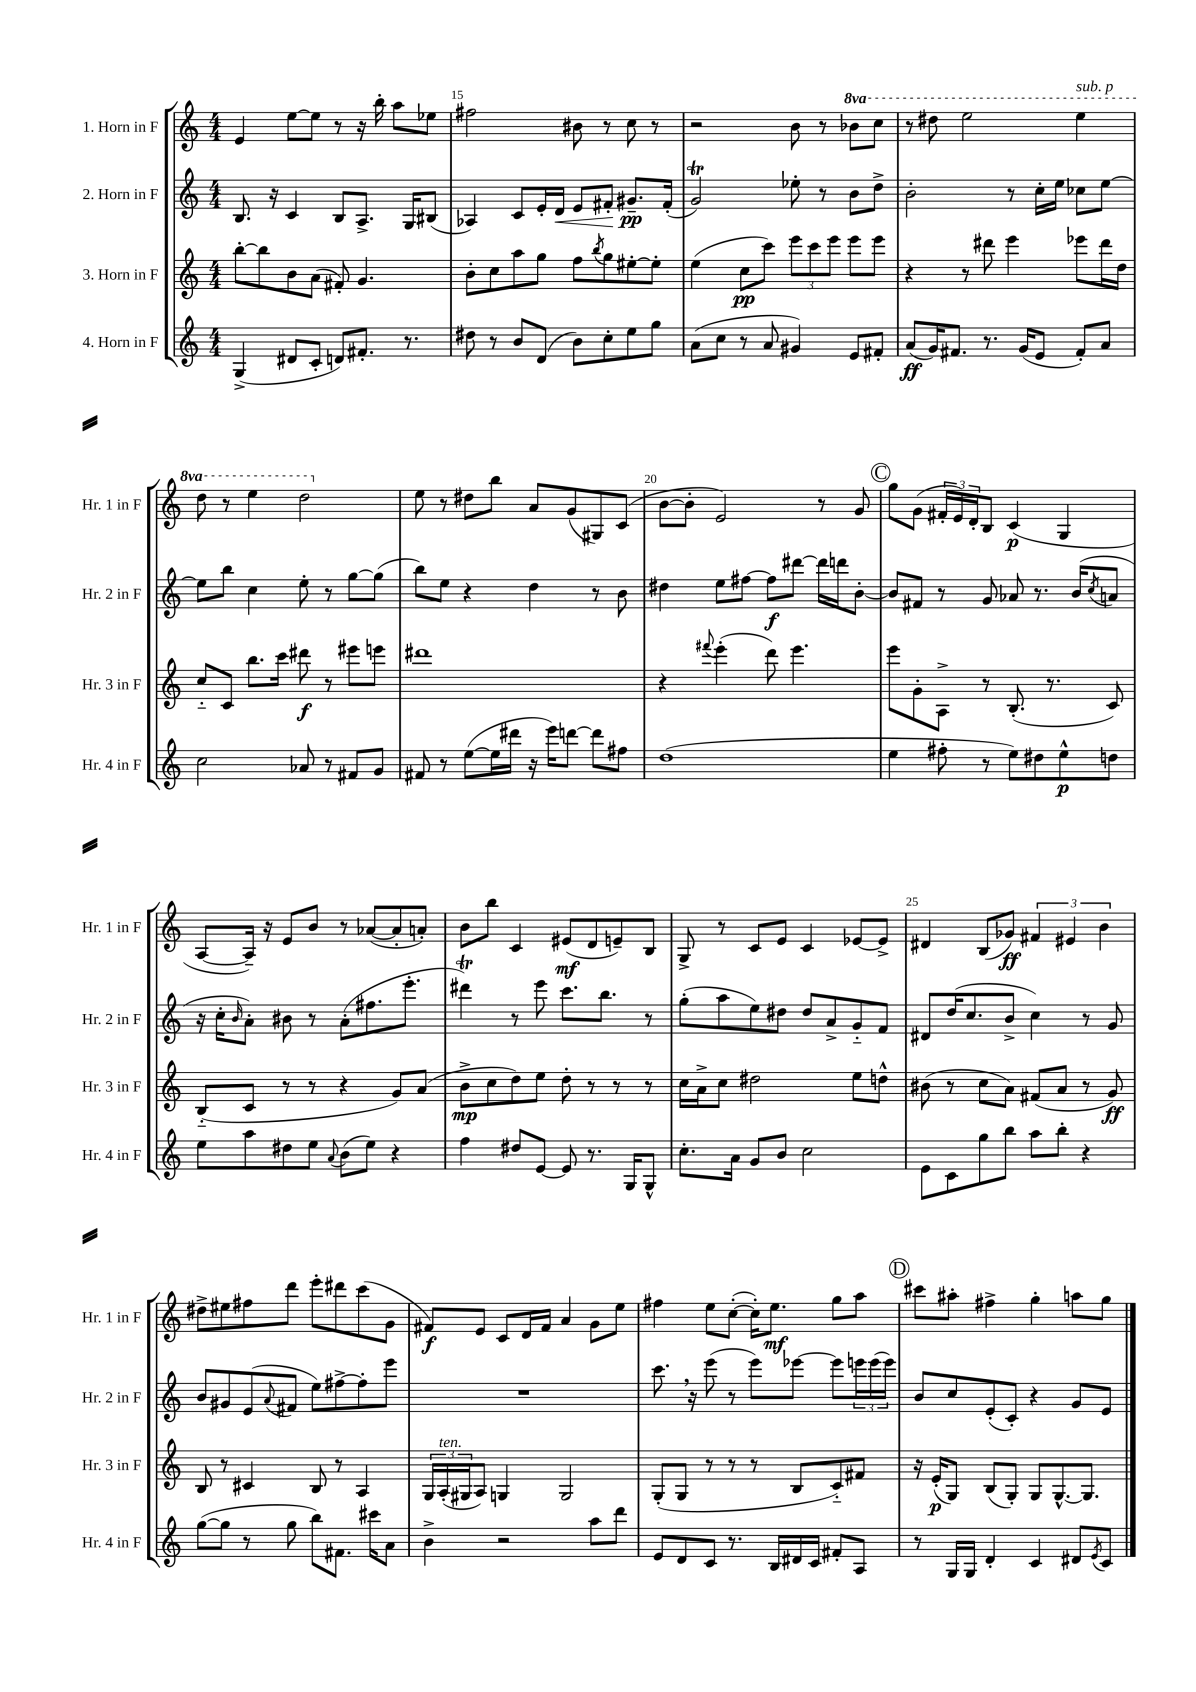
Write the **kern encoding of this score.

**kern	**kern	**kern	**kern
*staff4	*staff3	*staff2	*staff1
*clefG2	*clefG2	*clefG2	*clefG2
*k[]	*k[]	*k[]	*k[]
*M4/4	*M4/4	*M4/4	*M4/4
(4G^	[8bb'	8.B	4e
.	8bb]	.	.
.	.	16r	.
8d#	8b	4c	[8ee
8c'	(8a	.	8ee]
8d)	8f#')	8B	8r
8.f#'	4.g	8.A^	16r
.	.	.	16bb'
.	.	.	8aa
8.r	.	16G	.
.	.	(8B#	8ee-
=	=	=	=
8dd#	8b'	4A-)	2ff#
8r	8cc	.	.
8b	8aa	8c	.
(8d	8gg	16e'	.
.	.	16d	.
8b)	8ff	8e	8b#
.	8qbb	.	.
8cc'	8gg	8f#'	8r
8ee	[8ee#'	8.g#~	8cc
8gg	8ee#']	.	8r
.	.	(16f#'	.
=	=	=	=
(8a	(4ee	2g)	2r
8cc	.	.	.
8r	8cc	.	.
8a	8ccc)	.	.
4g#)	12eee	8ee-'	8b
.	12ccc	.	.
.	.	8r	8r
.	12eee	.	.
8e	8eee	8b	8bb-
8f#'	8eee	8dd^	8ccc
=	=	=	=
(8a	4r	2b'	8r
16g)	.	.	8ddd#
8.f#	.	.	.
.	8r	.	2eee
8.r	8ddd#	.	.
.	4eee	8r	.
(16g	.	.	.
8e	.	16cc'	.
.	.	16ee	.
8f#')	8eee-	8cc-	4eee
8a	16ddd#	[8ee	.
.	16dd	.	.
=	=	=	=
2cc	8cc'~	8ee]	8ddd
.	8c	8bb	8r
.	8.bb	4cc	4eee
.	16ccc	.	.
8a-	8ddd#	8ee'	2ddd
8r	8r	8r	.
8f#	8eee#	[8gg	.
8g	8eee	(8gg]	.
=	=	=	=
8f#	1ddd#	8bb)	8ee
8r	.	8ee	8r
([8ee	.	4r	8dd#
16ee]	.	.	8bb
16ddd#	.	.	.
16r	.	4dd	8a
16eee)	.	.	.
[8ddd	.	.	(8g
8ddd]	.	8r	8G#)
8ff#	.	8b	(8c
=	=	=	=
(1dd	4r	4dd#	[8b
.	.	.	8b']
.	8qqfff#	.	.
.	(4eee'	8ee	2e)
.	.	[8ff#	.
.	8ddd)	8ff#]	.
.	4.eee	[8ddd#	.
.	.	16ddd#]	8r
.	.	16ddd	.
.	.	[8b'	8g
=	=	=	=
4ee	8eee	8b]	8gg
.	8g'	8f#	(8g
8ff#'	8A^	8r	24f#'
.	.	.	24e)
.	.	.	24d'
8r	8r	8g	8B
8ee)	(8.B'	8a-	(4c
8dd#	.	8.r	.
.	8.r	.	.
8ee^^	.	.	4G
.	.	(16b	.
.	.	8qcc	.
8dd	8c)	8a	.
=	=	=	=
8ee	(8B'~	16r	[8A
.	.	16cc'	.
.	.	16qqb	.
8aa	8c	8a')	16A~])
.	.	.	16r
8dd#	8r	8b#	8e
8ee	8r	8r	8b
8qqa	.	.	.
(8b	4r	(8a'	8r
8ee)	.	8.ff#	([8a-
4r	8g)	.	8a-']
.	.	8.eee'	.
.	(8a	.	8a')
=	=	=	=
4ff	8b^	4ddd#)	8b
.	8cc	.	8bb
8dd#	8dd)	8r	4c
[8e	8ee	8eee	.
8e]	8dd'	8.ccc	(8e#
8.r	8r	.	8d
.	.	8.bb	.
.	8r	.	8e~)
16G	.	.	.
8G^^	8r	8r	8B
=	=	=	=
8.cc'	16cc	(8gg'	8G^
.	16a^	.	.
.	8cc	8aa	8r
16a	.	.	.
8g	2dd#	8ee)	8c
8b	.	8dd#	8e
2cc	.	8dd#	4c
.	.	8a^	.
.	8ee	8g'~	[8e-
.	8dd^^	8f	8e-^]
=	=	=	=
8e	(8b#	8d#	4d#
8c	8r	(16dd	.
.	.	8.cc	.
8gg	8cc	.	(8B
8bb	8a)	8b^	8g-)
8aa	(8f#	4cc)	6f#
8bb'	8a	.	.
.	.	.	6e#
4r	8r	8r	.
.	.	.	6b
.	8g)	8g	.
=	=	=	=
([8gg	8B	8b	8dd#^
8gg]	8r	8g#	8ee#
8r	4c#	(8e	8ff#
.	.	8qqa	.
8gg	.	8f#	8ddd
8bb)	8B	8ee)	8eee'
8.f#	8r	[8ff#^	8ddd#
.	4A	8ff#']	(8ccc
16ccc#	.	.	.
8a	.	8eee	8g
=	=	=	=
4b^	24G	1r	8f#)
.	(24A'	.	.
.	24G#	.	.
.	8A)	.	8e
2r	4G	.	8c
.	.	.	16d
.	.	.	16f#
.	2G	.	4a
8aa	.	.	8g
8ddd	.	.	8ee
=	=	=	=
8e	(8G'	8.ccc	4ff#
8d	8G	.	.
.	.	16r	.
8c	8r	(8eee	8ee
8.r	8r	8r	([8cc'
.	8r	8eee)	16cc'])
16B	.	.	8.ee
16d#	8B	[8eee-	.
16c	.	.	.
8f#'	8c'~)	8eee-]	8gg
8A	8f#	24eee	8aa
.	.	(24eee	.
.	.	24eee)	.
=	=	=	=
8r	16r	8b	8ccc#
.	(16e'	.	.
16G	8G)	8cc	8aa#'
16G	.	.	.
4d'	(8B	(8e'	4ff#^
.	8G')	8c')	.
4c	8G	4r	4gg'
.	[8.G^^	.	.
8d#	.	8g	8aa
.	8.G]	.	.
8qe	.	.	.
8c	.	8e	8gg
==	==	==	==
*-	*-	*-	*-
